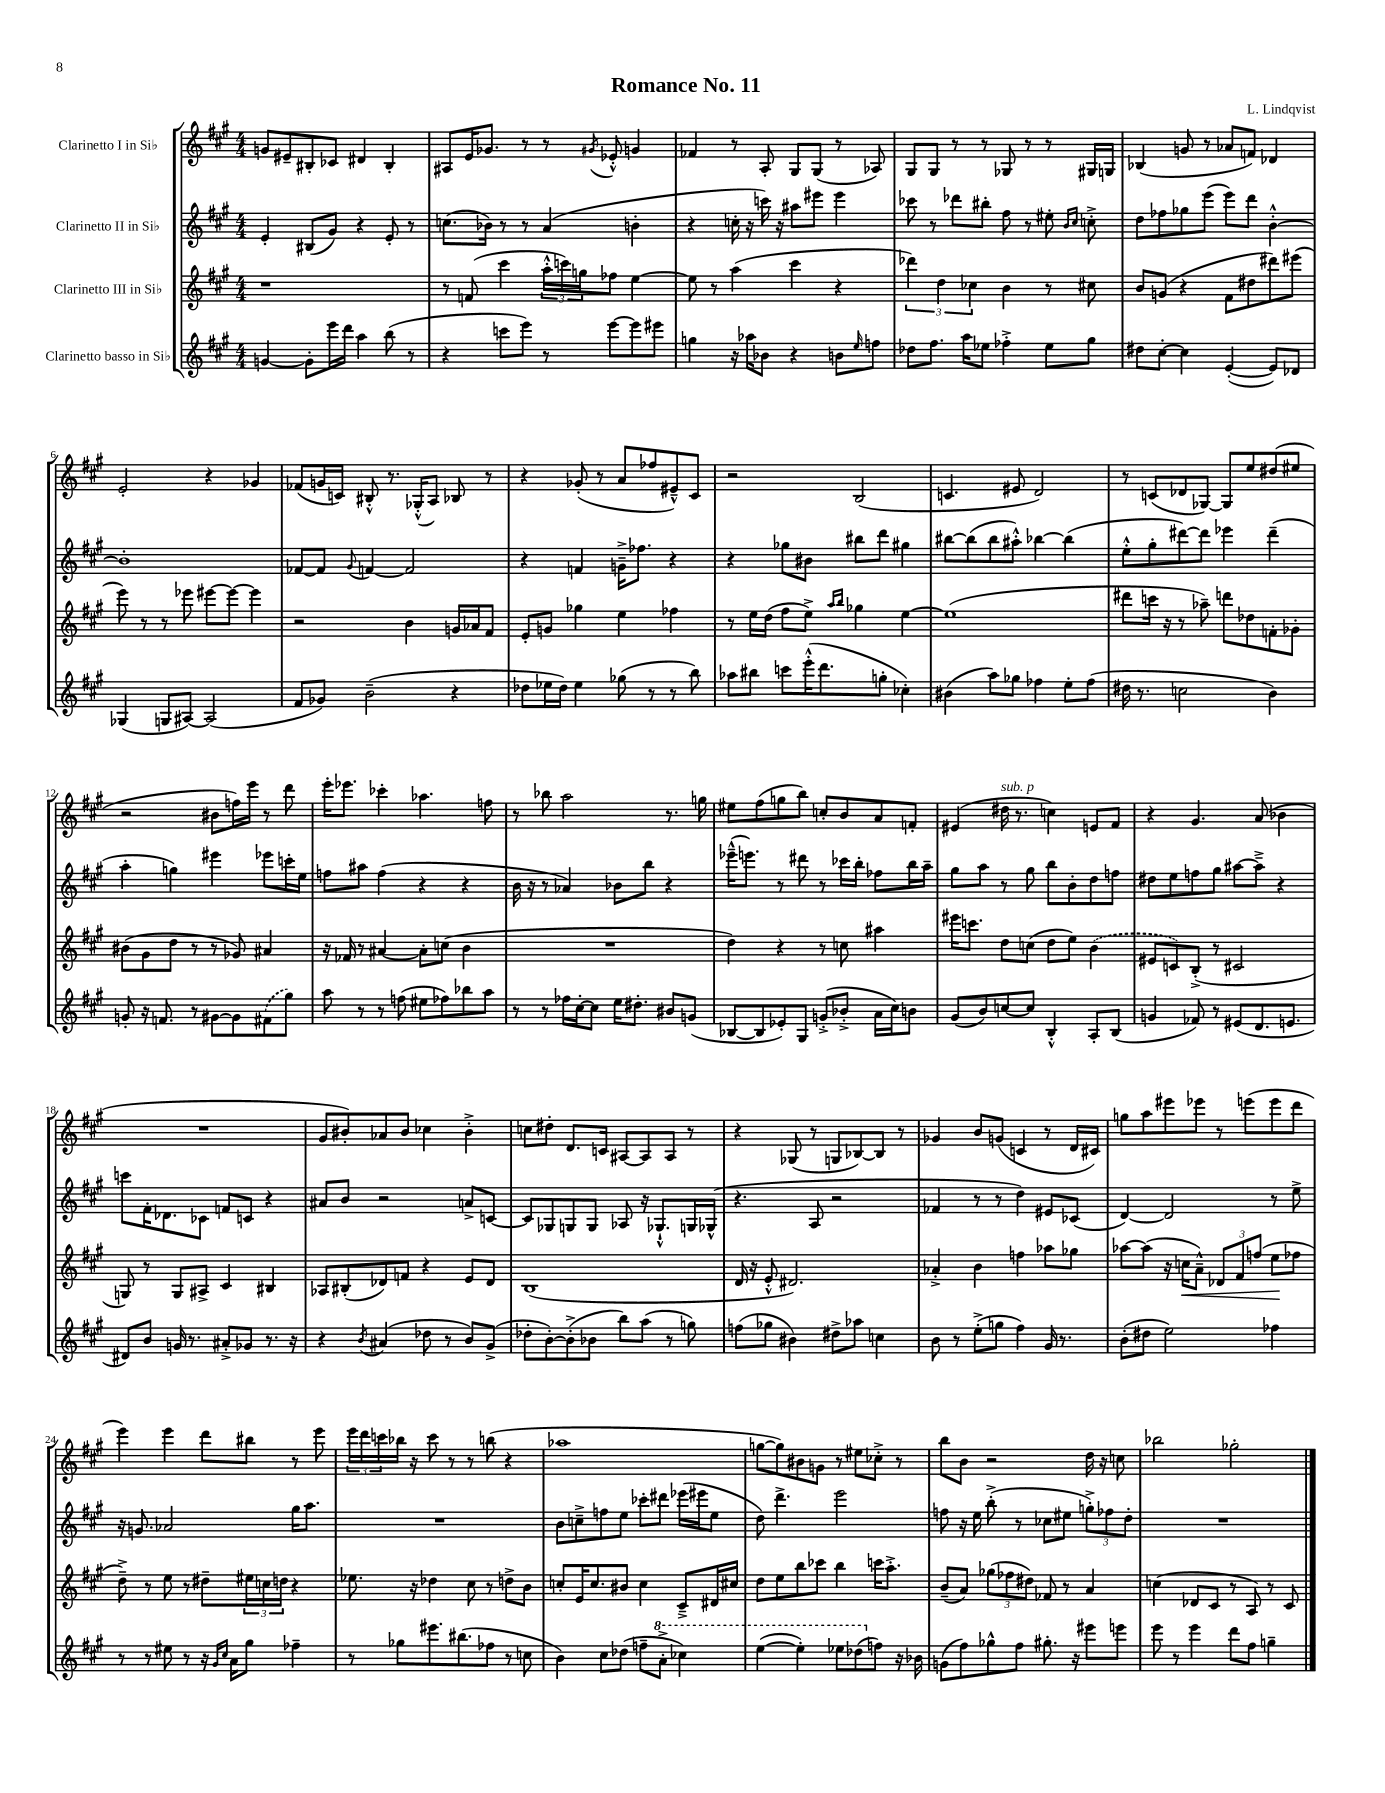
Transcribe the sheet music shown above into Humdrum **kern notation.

**kern	**kern	**kern	**kern
*staff4	*staff3	*staff2	*staff1
*clefG2	*clefG2	*clefG2	*clefG2
*k[f#c#g#]	*k[f#c#g#]	*k[f#c#g#]	*k[f#c#g#]
*M4/4	*M4/4	*M4/4	*M4/4
[4g	1r	4e'	8g
.	.	.	8e#~
8g']	.	(8B#	8B#'
16eee	.	8g#)	8c-
16ddd	.	.	.
4aa	.	4r	4d#
(8bb	.	8e'	4B#'
8r	.	8r	.
=	=	=	=
4r	8r	(8.cc	8A#
.	(8f	.	16e
.	.	16b-)	8.g-
8ccc	4ccc#	8r	.
8eee)	.	8r	8r
8r	24aa'^^	(4a	8r
.	24ccc)	.	.
.	24gg	.	.
.	.	.	8qg#
[8eee	8ff-	.	8e-'^^
8eee]	[4ee	4b'	4g
8eee#	.	.	.
=	=	=	=
4gg	8ee]	4r	4f-
.	8r	.	.
16r	(4aa	16cc'	8r
16aa-	.	16r	.
8b-	.	16ccc)	8A'
.	.	16r	.
4r	4ccc#	8aa#	8G#
.	.	8eee#	(8G#
8b	4r	4eee#	8r
16qqee	.	.	.
8ff	.	.	8A-)
=	=	=	=
8dd-	6ddd-)	8ccc-	8G#
8.ff#	.	8r	8G#
.	6dd	.	.
.	.	8ddd-	8r
16aa	.	.	.
.	6cc-	.	.
8ee-	.	8bb#'	8r
4ff-'^	4b	8ff#	8G-
.	.	8r	8r
8ee-	8r	8ee#'	8r
.	.	16qqb	.
.	.	16qqcc#	.
8gg#	8cc#	8cc'^	16G#
.	.	.	16G
=	=	=	=
8dd#	8b	8dd	(4B-
[8cc#'	(8g	8ff-	.
4cc#]	4r	8gg-	8g
.	.	(8eee	8r
([4e'	8f#	8eee)	8a-
.	8dd#	8ddd	8f)
8e])	8ddd#)	[4b'^^	4d-
8d-	(8eee#	.	.
=	=	=	=
(4G-	8eee)	1b']	2e'
.	8r	.	.
8G	8r	.	.
[8A#)	8eee-	.	.
(2A#]	[8eee#	.	4r
.	8eee#_	.	.
.	4eee#]	.	4g-
=	=	=	=
8f#	2r	[8f-	(8f-
8g-)	.	8f-]	16g
.	.	.	16c)
.	.	8qqg#	.
(2b~	.	[4f	8B#'^^
.	.	.	8.r
.	4b	2f]	.
.	.	.	(16G-'^^
.	.	.	8A)
4r	16g	.	8B-
.	16a-	.	.
.	8f#	.	8r
=	=	=	=
8dd-	8e'	4r	4r
16ee-	8g	.	.
16dd-)	.	.	.
4ee-	4gg-	4f	(8g-'
.	.	.	8r
(8gg-	4ee	16g~^	8a
.	.	8.ff-	.
8r	.	.	8ff-
8r	4ff-	4r	8e#~^^)
8bb)	.	.	8c#
=	=	=	=
8aa-	8r	4r	2r
8bb#	16ee	.	.
.	(16dd	.	.
8ccc	8ff#	8gg-	.
(16eee'^^	8ee^)	8b#	.
8.ddd	.	.	.
.	16qqaa	.	.
.	16qqbb	.	.
.	4gg-	8bb#	(2B
8gg'	.	8ddd	.
4cc-')	[4ee	4gg#	.
=	=	=	=
(4b#	(1ee]	[8bb#	4.c
.	.	(8bb#]	.
8aa)	.	8bb#	.
8gg-	.	8aa#'^^)	8e#
4ff-	.	[4bb-	2d)
8ee'	.	(4bb-]	.
(8ff-	.	.	.
=	=	=	=
16dd#	8ddd#	8ee'^^	8r
8.r	.	.	.
.	16ccc	8gg#'	(8c
.	16r	.	.
2cc	8r	[8ddd#)	8d-
.	8aa-~)	8ddd#]	[8G-)
.	8ddd	4eee-	8G-]
.	8dd-	.	8ee
4b)	8f'	(4ddd#~	(8dd#
.	8g-'	.	8ee#
=	=	=	=
8g'	(8b#	4aa'	2r
16r	8g#	.	.
8.f	.	.	.
.	8dd	4gg)	.
8r	8r	.	.
[8g#	8r	4eee#	8b#
8g#]	8g-)	.	16ff)
.	.	.	16eee
(8f#	4a#	8eee-	8r
8gg#)	.	16ccc'	8ddd
.	.	16ee	.
=	=	=	=
8aa	16r	8ff	16eee'
.	16f-	.	8.eee-
8r	8r	8aa#	.
8r	[4a#	(4ff	4ccc-'
(8ff	.	.	.
8ee#	8a#']	4r	4.aa-
8ff-)	(8cc	.	.
8bb-	4b	4r	.
8aa	.	.	8ff
=	=	=	=
8r	1r	16b	8r
.	.	16r	.
8r	.	8r	8bb-
16ff-	.	4a-)	2aa
[16cc#'	.	.	.
8cc#]	.	.	.
16ee	.	8b-	.
8.dd#'	.	.	.
.	.	8bb	.
8b#	.	4r	8.r
(8g	.	.	.
.	.	.	16gg
=	=	=	=
[8B-	4dd)	(16eee-~^^	8ee#
.	.	8.eee)	.
8B-]	.	.	(8ff#
8e-')	4r	8r	8gg
8G#	.	8ddd#	8bb)
(8g'^	8r	8r	8cc'
8b-'^	8cc	16ccc-	8b
.	.	16bb'	.
16a	4aa#	8ff-	8a
16cc#)	.	.	.
8b	.	16bb	8f'
.	.	16aa~	.
=	=	=	=
(8g#	16eee#	8gg#	(4e#
.	8.ccc	.	.
8b)	.	8aa	.
[8cc	8dd	8r	16dd#
.	.	.	8.r
8cc]	(8cc	8gg#	.
4B'^^	8dd	8bb	4cc)
.	8ee)	8b'	.
8A'	(4b	8dd	8e
(8B	.	8ff	8f#
=	=	=	=
4g	8e#	8dd#	4r
.	8c)	8ee	.
8f-)	(8B'^	8ff	4.g#
8r	8r	8gg#	.
(8e#	2c#	[8aa#	.
8.d	.	8aa#~^]	(8a
.	.	4r	4b-
8.e	.	.	.
=	=	=	=
8d#)	8G)	8ccc	1r
8b	8r	16f#'	.
.	.	8.d-	.
16g	8G	.	.
8.r	.	.	.
.	8A#^	8c-	.
8a#'^	4c#	8f	.
8g-	.	8c	.
8.r	4B#	4r	.
16r	.	.	.
=	=	=	=
4r	8A-	8a#	8g#
.	(8B#'	8b	8b#')
8qb	.	.	.
(4a#	8d-)	2r	8a-
.	8f	.	8b#
8dd-	4r	.	4cc-
8r	.	.	.
8b)	8e	8a^	4b#'^
(8g#^	8d-	[8c	.
=	=	=	=
8dd-'	(1B	8c]	8cc
[8b')	.	8G-	8dd#'
(8b'^]	.	8G	8.d
8b-	.	8G	.
.	.	.	16c
8bb)	.	8A-	[8A#
(8aa	.	16r	8A#]
.	.	8.G-`^^	.
8r	.	.	8A#
8gg)	.	16G	8r
.	.	(16G-^^	.
=	=	=	=
(8ff	16d	4.r	4r
.	16r	.	.
8gg-	8e'^^	.	.
4b#)	2.d#)	.	(8G-
.	.	8A	8r
8dd#^	.	2r	8G
8aa-	.	.	[8B-)
4cc	.	.	8B-]
.	.	.	8r
=	=	=	=
8b	4a-'^	4f-	4g-
8r	.	.	.
(8ee'^	4b	8r	8b
8gg	.	8r	(8g
4ff#)	4ff	4dd)	4c
16g#	8aa-	8e#	8r
8.r	.	.	.
.	8gg-	(8c-	16d
.	.	.	16c#)
=	=	=	=
(8b'	[8aa-	[4d)	8gg
8dd#	(8aa-]	.	8aa
2ee)	16r	2d]	8eee#
.	16cc	.	.
.	8a~^^)	.	8eee-
.	12d-	.	8r
.	12f#	.	.
.	.	.	(8eee
.	(12ff	.	.
4ff-	8ee	8r	8eee
.	8ff-	8ee^	8ddd
=	=	=	=
8r	8dd~^)	16r	4eee)
.	.	8.g	.
8r	8r	.	.
8ee#	8ee	2a-	4eee
8r	8r	.	.
16r	8dd#~	.	8ddd
16qqg#	.	.	.
16qqcc#	.	.	.
16a	.	.	.
8gg#	24ee#	.	8bb#
.	24cc	.	.
.	24dd	.	.
4ff-~	4r	16gg#	8r
.	.	8.aa	.
.	.	.	8eee
=	=	=	=
8r	8.ee-	1r	24eee
.	.	.	24ddd
.	.	.	24ccc
8gg-	.	.	16bb-
.	16r	.	16r
8.eee#	4dd-	.	8ccc
.	.	.	8r
(8.bb#	.	.	.
.	8cc#	.	8r
8ff-	8r	.	(8bb
8r	8dd^	.	4r
8cc	8b	.	.
=	=	=	=
4b)	8cc'	8b	1aa-
.	16e	8cc~^	.
.	8.cc	.	.
8cc#	.	8ff	.
(8dd-	8b#	8ee	.
8ff~	4cc	8ccc-'	.
8aa'^	.	8ddd#	.
4ccc-)	8c#~^	(16eee-	.
.	.	16eee#	.
.	16d#	8ee	.
.	16cc#	.	.
=	=	=	=
([4eee	8dd	8dd)	[8gg
.	8ee	4.ddd^	8gg])
4eee'])	8bb	.	8b#
.	8ccc-	.	8g
8eee-	4bb	2eee	8r
(8ddd-	.	.	8ee#
8ff)	16ccc	.	8cc-'^
.	8.aa'^	.	.
16r	.	.	8r
16b-	.	.	.
=	=	=	=
(8g	(8b~	8ff	8bb
8ff#)	8a)	16r	8b
.	.	16ee	.
8gg-^^	(12gg-	(8bb'^	2r
.	12ff-	.	.
8ff#	.	8r	.
.	12dd#)	.	.
8.gg#'	8f-	8cc-	.
.	8r	8ee#	.
16r	.	.	.
8eee#	4a	12gg'^)	16dd
.	.	.	16r
.	.	12ff-	.
8eee	.	.	8cc
.	.	12dd'	.
=	=	=	=
8eee	(4cc	1r	2bb-
8r	.	.	.
4eee	8d-	.	.
.	8c#	.	.
8ddd	8r	.	2gg-'
8ff#	8A)	.	.
4gg~	8r	.	.
.	8c#	.	.
==	==	==	==
*-	*-	*-	*-
